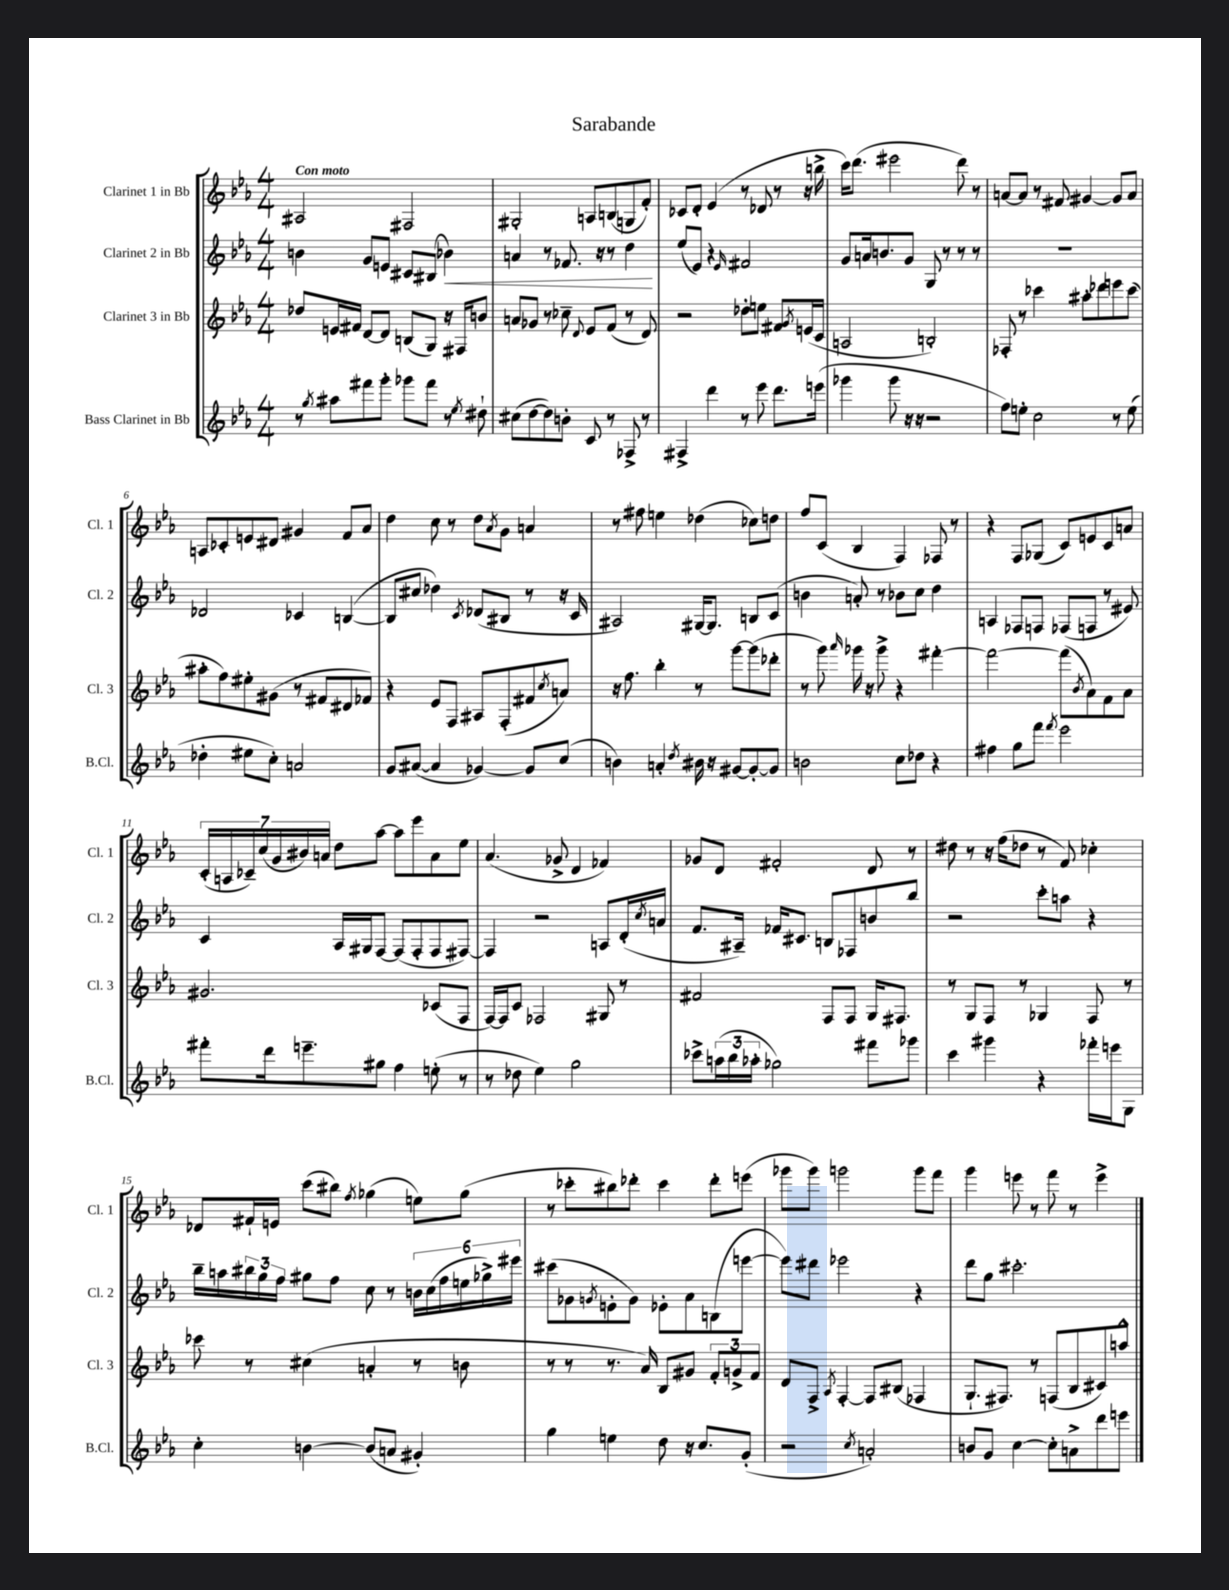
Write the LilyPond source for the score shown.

\header { title = "Sarabande" }
<<
\new StaffGroup <<
\new Staff = "s0" \with { instrumentName = "Clarinet 1 in Bb" shortInstrumentName = "Cl. 1" } {
    \clef treble \key ees \major \numericTimeSignature \time 4/4 \tempo "Con moto"
    ais2 fis2 |
    gis2-. a8 b8( g8 f'8-.) |
    ces'8 d'8-. ees'4( r8 des'8 r8 r16 b''16-> |
    c'''16) d'''8.( eis'''2 d'''8) r8 |
    a'8~ a'8 r8 fis'8 gis'4~ gis'8 a'8 |
    a8 ces'8-. e'8 dis'8 gis'4 f'8 aes'8 |
    d''4 c''8 r8 d''8 \acciaccatura { aes'8 } g'8 a'4 |
    r8 fis''8 e''4 des''4( ces''8) d''8 |
    f''8 c'8( bes4 f4) fes8 r8 |
    r4 f8 ges8( c'8) e'8 c'8 a'8 |
    \tuplet 7/4 { c'16-.( a16 ces'16--) c''16( g'16 bis'16) a'16 } d''8 aes''8~ aes''8 ees'''8 a'8 ees''8 |
    aes'4.( ges'8-> d'4 fes'4) |
    ges'8 d'8 fis'2-. d'8 r8 |
    dis''8 r8 r16 f''16( des''8 r8 f'8) ces''4-. |
    des'8 fis'16-! e'16 c'''8( bis''8) \acciaccatura { f''8 } ges''4( e''8) ges''8( |
    r8 ces'''8-. bis''8) des'''8-. ces'''4 des'''8-. e'''8( |
    ges'''8 ges'''8) g'''2 g'''8 f'''8 |
    g'''4 e'''8 r8 f'''8 r8 e'''4-> \bar "|." |
}
\new Staff = "s1" \with { instrumentName = "Clarinet 2 in Bb" shortInstrumentName = "Cl. 2" } {
    \clef treble \key ees \major \numericTimeSignature \time 4/4
    b'4 g'8 e'8 cis'8 bis8( bes'4\<) |
    a'4 r8 fes'8. r16 r8 d''4\! |
    ees''8( ees'8) r4 \grace { ees'16 } fis'2 |
    g'8 a'16 b'8. g'8 g8 r8 r8 r8 |
    R1 |
    des'2 ces'4 b4~( |
    b8 cis''8 des''4) \acciaccatura { c'8 } des'8( bis8 r8 r16 c'16 |
    ais2) gis16~ gis8. b8 c'8( |
    b'4 a'8-.) r8 bes'8 c''8 d''4 |
    a4 fes8 f8 fes8( f8 r8 eis'8) |
    c'4 aes16 gis16 f8~ f8( f8-. f8 fis8~) |
    fis4 r2 a8 d'16-.( \acciaccatura { c''8 } a'16 |
    f'8. ais16--) fes'16 cis'8. b8 fes8 b'8 bes''8 |
    r2 c'''8-. a''8 r4 |
    bes''16-- a''16 \tuplet 3/2 { bis''16 g''16 f''16 } gis''8 f''8 c''8 r8 \tuplet 6/4 { b'16 c''16( f''16 e''16 ges''16->) eis'''16 } |
    cis'''8( ges'8 \acciaccatura { g'8 } e'8-. g'8) ees'8-. aes'8 b8( e'''8~ |
    e'''8) dis'''8 ees'''2 r4 |
    d'''8 g''8 cis'''2.-. \bar "|." |
}
\new Staff = "s2" \with { instrumentName = "Clarinet 3 in Bb" shortInstrumentName = "Cl. 3" } {
    \clef treble \key ees \major \numericTimeSignature \time 4/4
    des''8 e'16 fis'16 d'8~ d'8 b8( g8) r16 fis16 b'8 |
    a'8 ges'8 r8 ces''8-- \appoggiatura { d'8 } ees'8 f'8( r8 d'8) |
    r2 des''8-. e''8 fis'8 \acciaccatura { g'8 } e'16( c'16 |
    a2 b2-.) |
    fes8-. r8 ces'''4 ais''8-. des'''8 e'''8 ces'''8( |
    ais''8-. f''8) eis''8-. gis'8( r8 fis'8 dis'8 fes'8) |
    r4 ees'8 f8 ais8 f8-.( fis'8 \acciaccatura { c''8 } a'8) |
    r16 f''8. bes''4-. r8 g'''8~ g'''8( des'''8-. |
    r8 g'''8) \grace { aes'''16 } ges'''16 r16 ges'''8-> r4 fis'''4~-. |
    fis'''2~ fis'''8( \acciaccatura { bes'8 } aes'8) f'8 aes'8 |
    gis'2. ces'8( f8 |
    f16~) f16 c'8 fes2 gis8 r8 |
    fis'2 f8 f8 g16 fis8. |
    r8 g8 f8 r8 ges4 f8 r8 |
    ces'''8 r8 cis''4( a'4-. r8 b'8 |
    r8 r8 r8. aes'16) bes8 gis'8 \tuplet 3/2 { f'8-. g'8-> f'8 } |
    d'8 f8-> \acciaccatura { aes8 } f4~-. f8 bis8( fes4 |
    g8.-! fis8.) r8 f8( bes8 cis'8) a''8-^ \bar "|." |
}
\new Staff = "s3" \with { instrumentName = "Bass Clarinet in Bb" shortInstrumentName = "B.Cl." } {
    \clef treble \key ees \major \numericTimeSignature \time 4/4
    r8 \acciaccatura { g''8 } ais''8 fis'''8 g'''8-. ges'''8 fis'''8 r8 \acciaccatura { ees''8 } dis''8-! |
    cis''8( d''8~ d''8) b'8-. c'8 r8 fes8-> r8 |
    fis4-> d'''4 r8 ees'''8 d'''8. e'''16( |
    ges'''4 ges'''8 r16 r16 r2 |
    f''8) e''8-. c''2 r8 e''8( |
    des''4-. eis''8 c''8-.) a'2 |
    g'8 ais'8~( ais'4 ges'4~) ges'8 c''8( |
    b'4) a'4-. \acciaccatura { d''8 } bis'16 r16 gis'8~ gis'8~-. gis'8 |
    b'2 c''8 des''8 r4 |
    fis''4 g''8 f'''8 \acciaccatura { f'''8 } ees'''2 |
    fis'''8-. d'''16 e'''8.-- gis''8 f''4 e''8-.( r8 |
    r8 des''8 ees''4) g''2 |
    ces'''8-> \tuplet 3/2 { a''16( bes''16 aes''16-. } ges''2) fis'''8 ges'''8 |
    c'''4 gis'''4 r4 fes'''16-. e'''16 g8 |
    c''4-. b'4~ b'8( a'8 gis'4-.) |
    g''4 e''4 d''8 r16 c''8. g'8-.( |
    r2 \acciaccatura { c''8 } a'2-.) |
    b'8 g'8 c''4~ c''8-. a'8-> d'''8 e'''8 \bar "|." |
}
>>
>>
